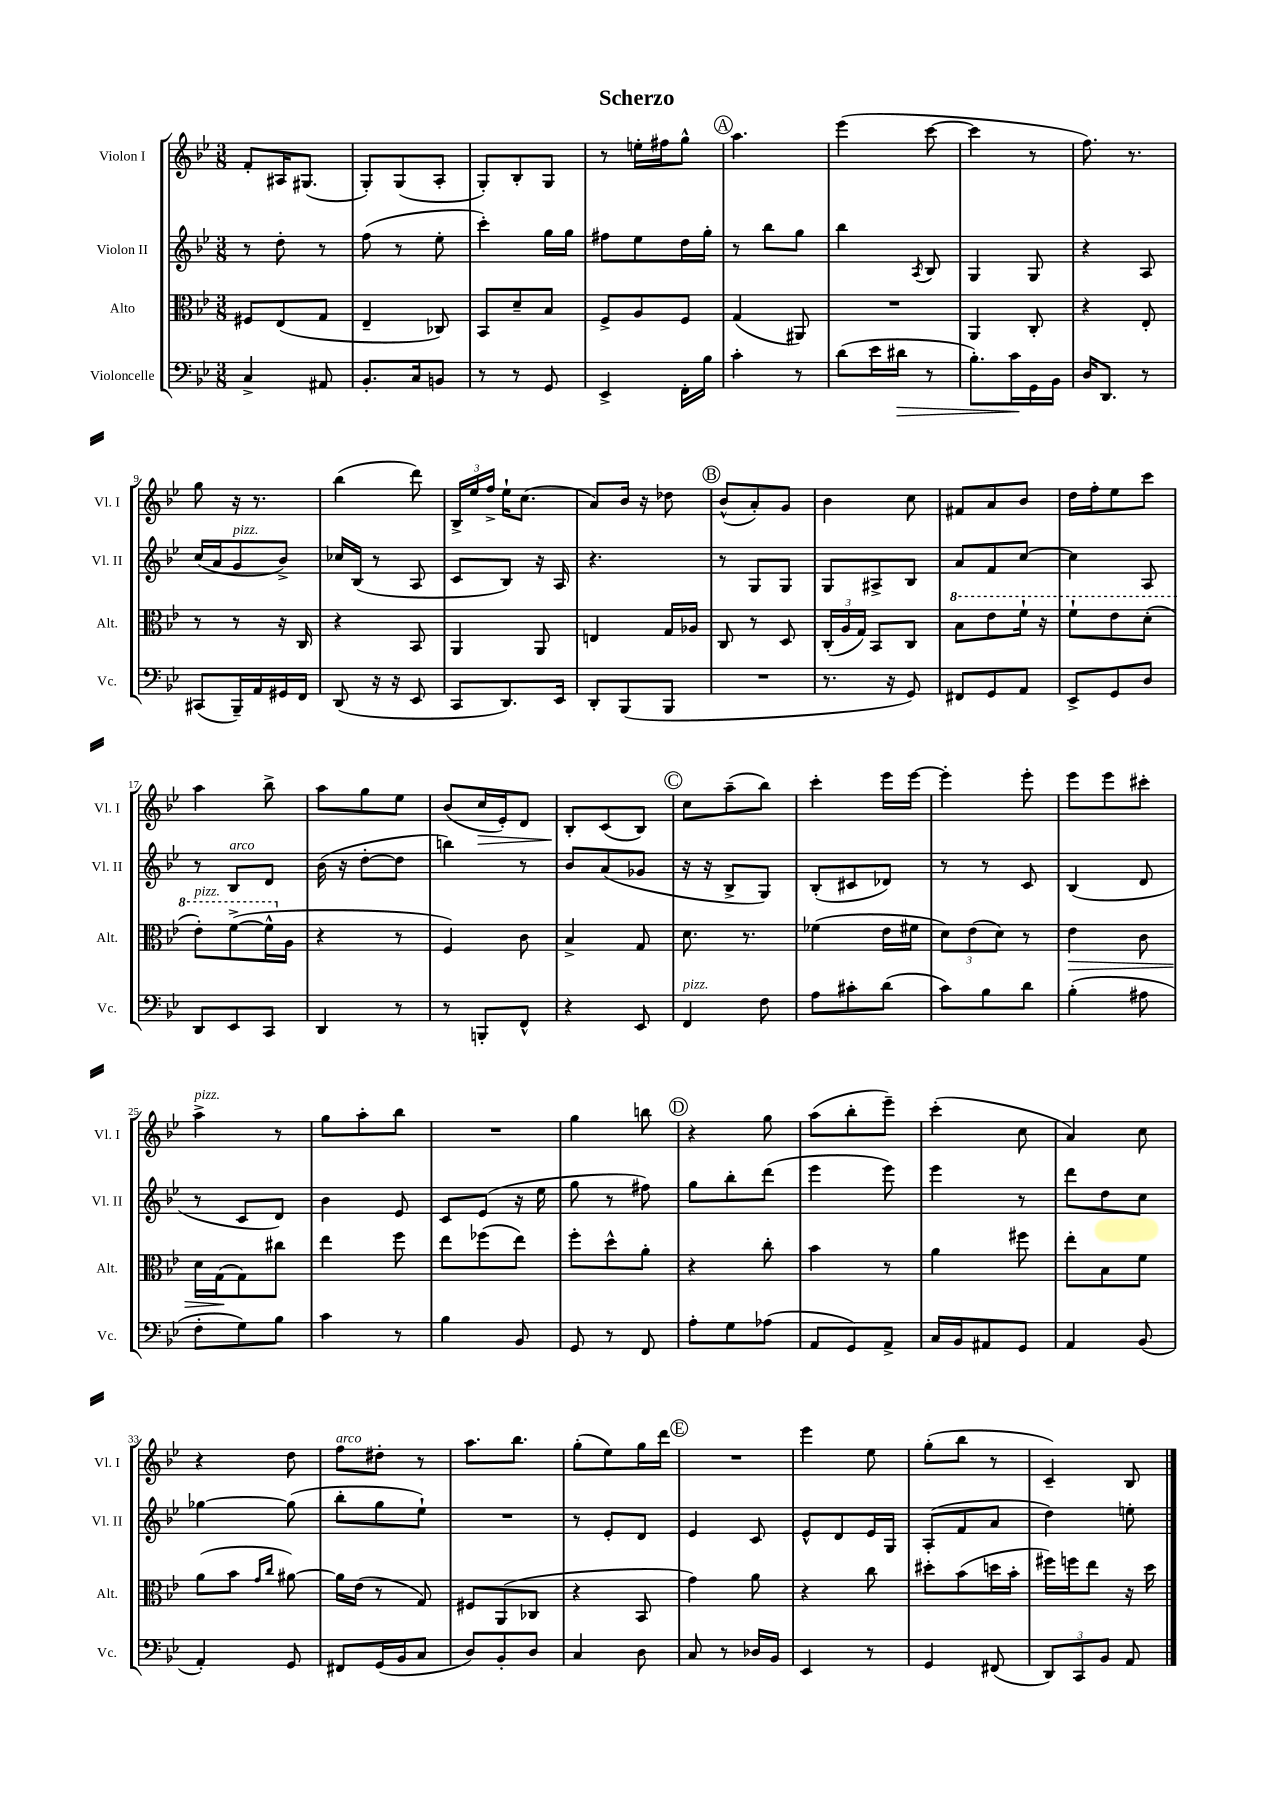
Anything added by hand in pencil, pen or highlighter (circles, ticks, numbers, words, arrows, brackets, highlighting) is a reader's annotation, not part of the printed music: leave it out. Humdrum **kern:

**kern	**kern	**kern	**kern
*staff4	*staff3	*staff2	*staff1
*clefF4	*clefC3	*clefG2	*clefG2
*k[b-e-]	*k[b-e-]	*k[b-e-]	*k[b-e-]
*M3/8	*M3/8	*M3/8	*M3/8
4C^/	8F#/L	8r	8f'/L
.	(8E-/	8dd'\	16A#/K
.	.	.	(8.G#/J
8AA#/	8G/J	8r	.
=	=	=	=
8.BB-'/L	4E-~/	(8ff\	8G'/L)
.	.	8r	(8G/
16C/k	.	.	.
8BB/J	8C-/)	8ee-'\	8A'/J
=	=	=	=
8r	8BB-/L	4ccc'\)	8G'/L)
8r	8d~/	.	8B-'/
8GG/	8B-/J	16gg\LL	8G/J
.	.	16gg\JJ	.
=	=	=	=
4EE-^/	8F^/L	8ff#\L	8r
.	8A/	8ee-\	16ee'\LL
.	.	.	16ff#\J
16FF'\LL	8F/J	16dd\L	8gg^^\J
16B-\JJ	.	16gg'\JJ	.
=	=	=	=
4c'\	(4G/	8r	4.aa\
.	.	8bb-\L	.
8r	8AA#/)	8gg\J	.
=	=	=	=
(8d\L	4.r	4bb-\	(4eee-\
16e-\L	.	.	.
16d#\JJ	.	.	.
.	.	8qA/	.
8r	.	8B-/	[8ccc\
=	=	=	=
8.B-'\L)	4AA/	4G/	4ccc\]
16c\L	.	.	.
16GG\	8C'/	8G/	8r
16BB-\JJ	.	.	.
=	=	=	=
16D/LK	4r	4r	8.ff\)
8.DD/J	.	.	.
.	.	.	8.r
8r	8E-'/	8A/	.
=	=	=	=
(8CC#/L	8r	(16cc/LL	8gg\
.	.	16a/J	.
16BBB-~/L)	8r	8g/	16r
16AA/	.	.	8.r
16GG#/	16r	8b-^/J)	.
16FF/JJ	16C/	.	.
=	=	=	=
(8DD/	4r	16cc-/LL	(4bb-\
.	.	(16B-/JJ	.
16r	.	8r	.
16r	.	.	.
8EE-/	8BB-/	8A/	8ddd\)
=	=	=	=
8CC/L	4AA/	8c/L	24B-^/LL
.	.	.	24ee-/
.	.	.	24ff^/JJ
8.DD/)	.	8B-/J)	16ee-`\LK
.	.	.	(8.cc\J
.	8AA/	16r	.
16EE-/Jk	.	16A/	.
=	=	=	=
8DD'/L	4E/	4.r	8a/L)
(8BBB-/	.	.	16b-/Jk
.	.	.	16r
8BBB-/J	16G/LL	.	8dd-\
.	16A-/JJ	.	.
=	=	=	=
4.r	8C/	8r	(8b-^^/L
.	8r	8G/L	8a'/)
.	8D/	8G/J	8g/J
=	=	=	=
8.r	(24C'/LL	8G/L	4b-\
.	24A/	.	.
.	24G/JJ)	.	.
.	8BB-/L	8A#^/	.
16r	.	.	.
8GG/)	8C/J	8B-/J	8cc\
=	=	=	=
8FF#/L	8b-\L	8a/L	8f#/L
8GG/	8ee-\	8f/	8a/
8AA/J	16ff`\Jk	[8cc/J	8b-/J
.	16r	.	.
=	=	=	=
8EE-^/L	8ff`\L	4cc\]	16dd\LL
.	.	.	16ff'\J
8GG/	8ee-\	.	8ee-\
8D/J	(8dd'\J	8A/	8ccc\J
=	=	=	=
8DD/L	8ee-'\L)	8r	4aa\
8EE-/	([8ff^\	8B-/L	.
8CC/J	16ff^^\]L	8d/J	8bb-^\
.	16A\JJ	.	.
=	=	=	=
4DD/	4r	(16b-\	8aa\L
.	.	16r	.
.	.	[8dd'\L	8gg\
8r	8r	8dd\]J	8ee-\J
=	=	=	=
8r	4F/)	4bb\)	(8b-/L
8BBB'/L	.	.	16cc/L
.	.	.	16e-'/J)
8FF^^/J	8c\	8r	8d/J
=	=	=	=
4r	4B-^/	8b-/L	8B-'/L
.	.	(8a/	(8c/
8EE-/	8G/	8g-/J	8B-/J)
=	=	=	=
4FF/	8.d\	16r	8cc\L
.	.	16r	.
.	.	8B-^/L	(8aa~\
.	8.r	.	.
8F\	.	8G/J)	8bb-\J)
=	=	=	=
8A\L	(4f-\	(8B-'/L	4ccc'\
8c#'\	.	8c#/	.
(8d\J	16e-\LL	8d-/J)	16eee-\LL
.	16f#\JJ	.	[16eee-\JJ
=	=	=	=
8c\L)	12d\L)	8r	4eee-'\]
.	(12e-\	.	.
8B-\	.	8r	.
.	12d\J)	.	.
8d\J	8r	8c/	8eee-'\
=	=	=	=
(4B-'\	4e-\	(4B-/	8eee-\L
.	.	.	8eee-\
8A#\	8c\	8d/	8ccc#'\J
=	=	=	=
8F'\L	16d\LL	8r	4aa^\
.	(16G\J	.	.
8G\)	8G\)	8c/L	.
8B-\J	8cc#\J	8d/J)	8r
=	=	=	=
4c\	4ee-\	4b-\	8gg\L
.	.	.	8aa'\
8r	8ff\	8e-/	8bb-\J
=	=	=	=
4B-\	8ee-\L	8c/L	4.r
.	(8ff-\	(8e-/J	.
8BB-/	8ee-\J)	16r	.
.	.	16ee-\	.
=	=	=	=
8GG/	8ff'\L	8gg\	4gg\
8r	8dd^^\	8r	.
8FF/	8a'\J	8ff#\)	8bb\
=	=	=	=
8A'\L	4r	8gg\L	4r
8G\	.	8bb-'\	.
(8A-\J	8cc'\	(8ddd\J	8gg\
=	=	=	=
8AA/L	4b-\	4eee-\	(8aa\L
8GG/)	.	.	8bb-'\
8AA^/J	8r	8eee-\)	8eee-~\J)
=	=	=	=
16C/LL	4a\	4eee-\	(4ccc'\
16BB-/J	.	.	.
8AA#/	.	.	.
8GG/J	8ff#\	8r	8cc\
=	=	=	=
4AA/	8ee-'\L	8ddd\L	4a/)
.	8B-\	8dd\	.
(8BB-/	8f\J	8cc\J	8cc\
=	=	=	=
4AA'/)	(8a\L	[4gg-\	4r
.	8b-\J	.	.
.	16qqg/LL	.	.
.	16qqcc/JJ	.	.
8GG/	[8a#\)	(8gg-\]	8dd\
=	=	=	=
8FF#/L	16a#\]LL	8bb-'\L	8ff\L
.	(16e-\JJ	.	.
(16GG/L	8r	8gg\	8dd#'\J
16BB-/J	.	.	.
8C/J	8G/)	8ee-`\J)	8r
=	=	=	=
8D/L)	8F#/L	4.r	8.aa\L
8BB-'/	(8AA/	.	.
.	.	.	8.bb-\J
8D/J	8C-/J	.	.
=	=	=	=
4C/	4r	8r	(8gg'\L
.	.	8e-'/L	8ee-\)
8D\	8BB-/	8d/J	16gg\L
.	.	.	16ddd\JJ
=	=	=	=
8C/	4g\)	4e-/	4.r
8r	.	.	.
16D-/LL	8a\	8c/	.
16BB-/JJ	.	.	.
=	=	=	=
4EE-/	4r	8e-^^/L	4eee-\
.	.	8d/	.
8r	8cc\	16e-/L	8ee-\
.	.	16G/JJ	.
=	=	=	=
4GG/	8dd#'\L	(8A'/L	(8gg'\L
.	(8b-\	8f/	8bb-\J
(8FF#/	16dd\L	8a/J	8r
.	16b-'\JJ	.	.
=	=	=	=
12DD/L)	16ff#\LL)	4dd\)	4c~/)
.	16ff\J	.	.
12CC/	.	.	.
.	8ee-\J	.	.
12BB-/J	.	.	.
8AA/	16r	8ee'\	8B-/
.	16dd\	.	.
==	==	==	==
*-	*-	*-	*-
